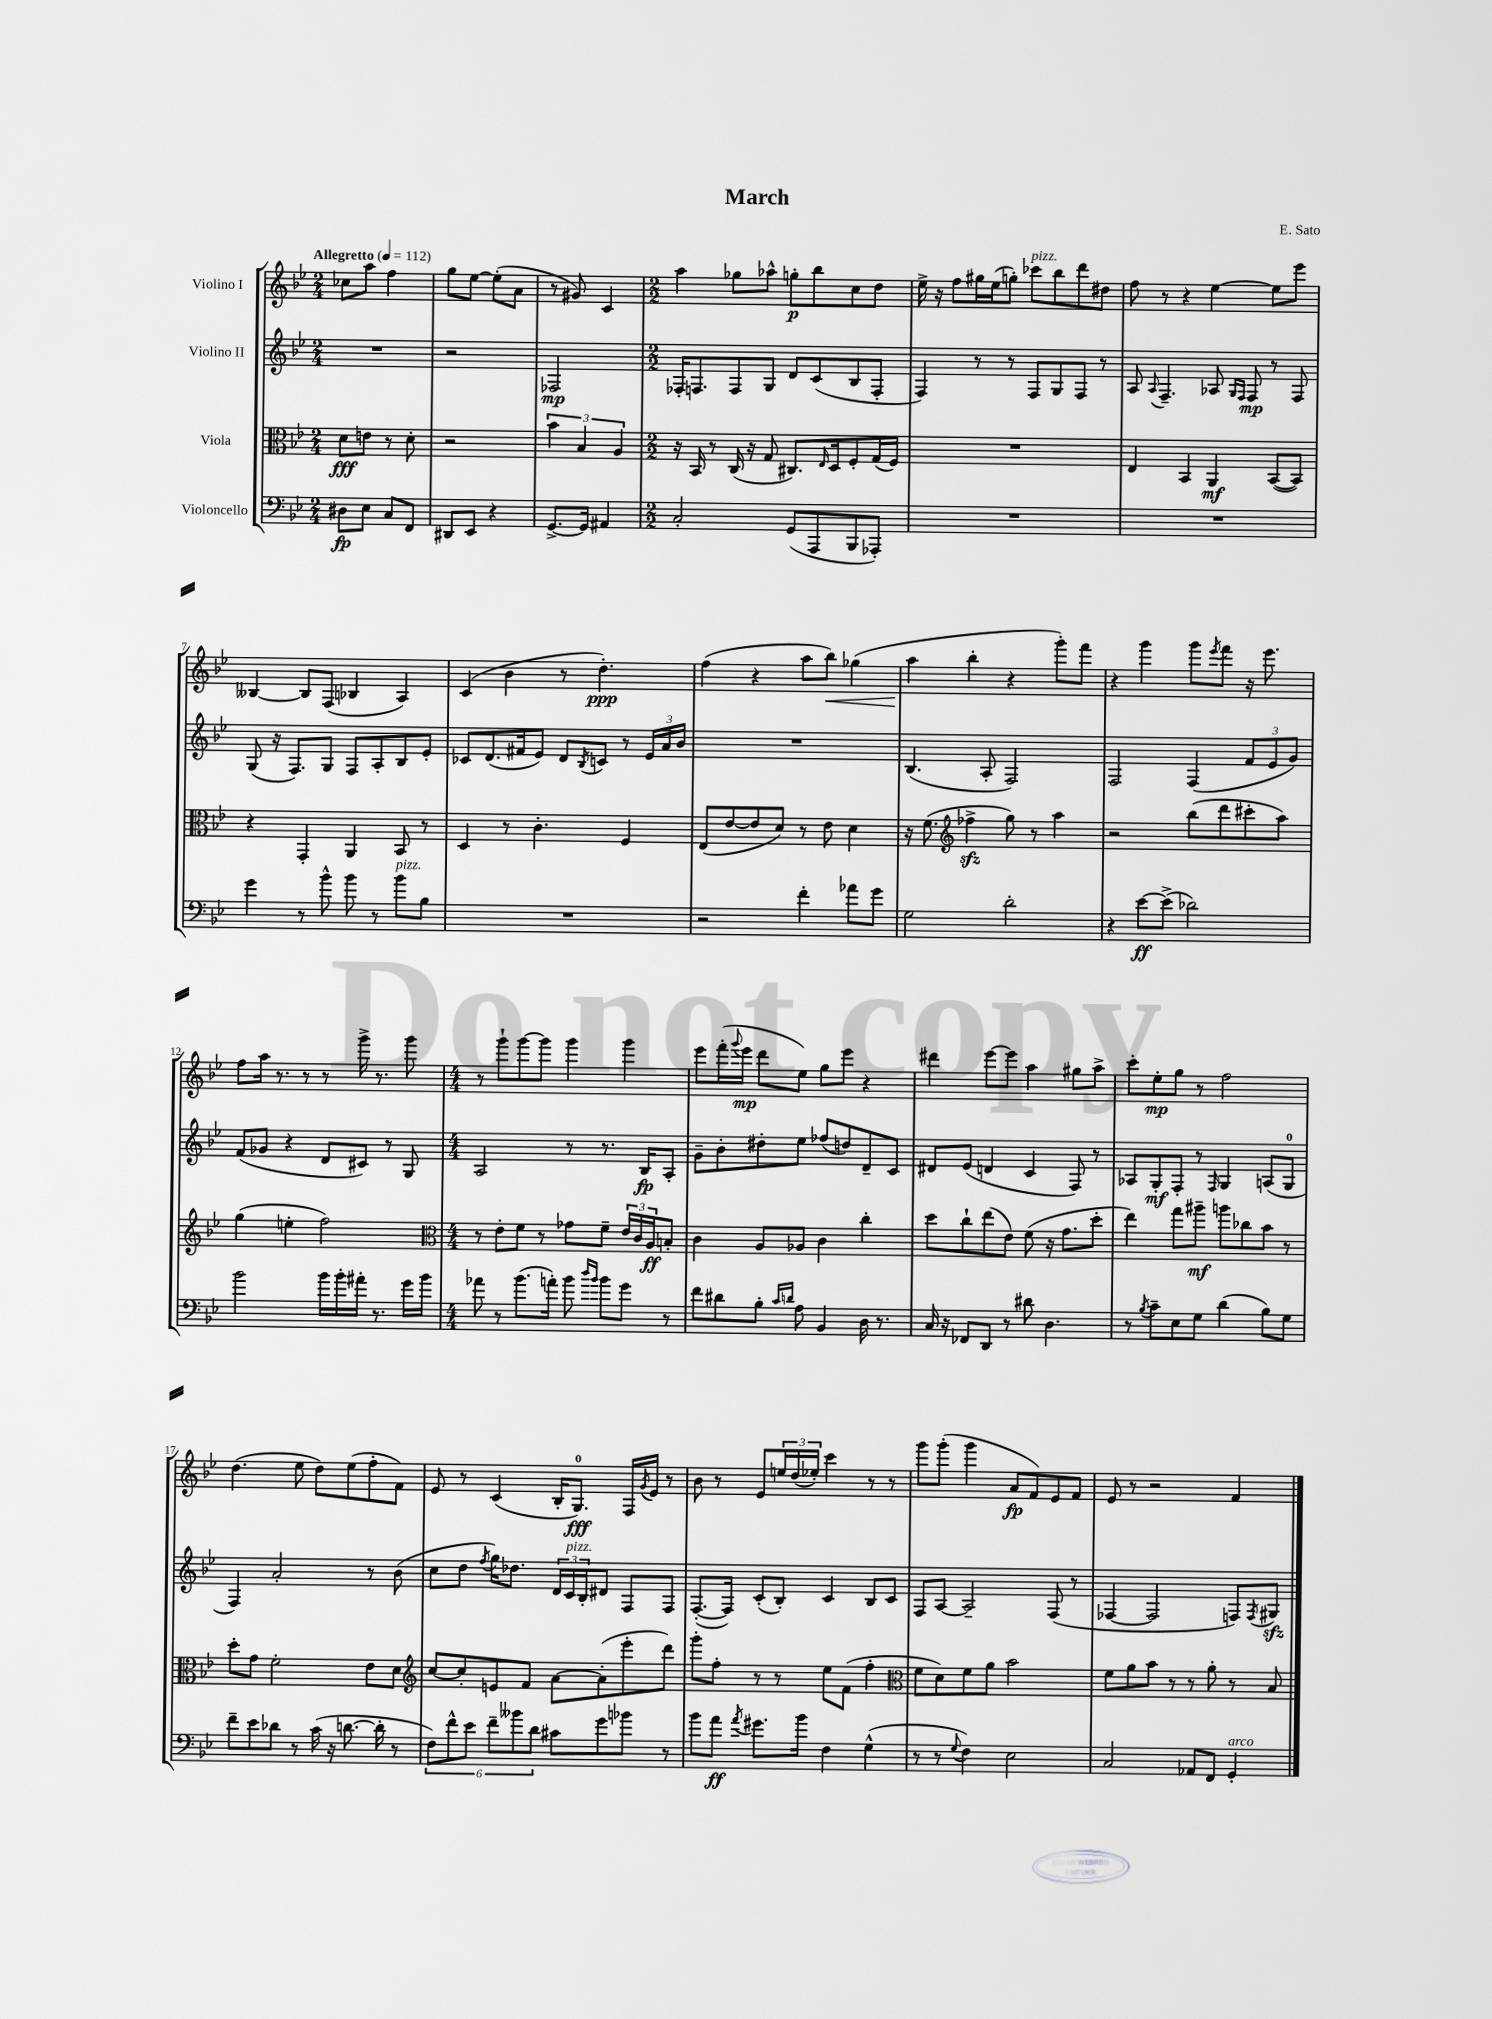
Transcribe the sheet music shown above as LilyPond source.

\header { title = "March" composer = "E. Sato" }
<<
\new StaffGroup <<
\new Staff = "s0" \with { instrumentName = "Violino I" } {
    \clef treble \key bes \major \numericTimeSignature \time 2/4 \tempo "Allegretto" 4 = 112
    ces''8 a''8 f''4 |
    g''8 ees''8~ ees''8-.( a'8 |
    r8 gis'8) c'4 |
    \numericTimeSignature \time 2/2 a''4 ges''8 aes''8-^ g''8-.\p bes''8 c''8 d''8 |
    ees''16-> r16 f''8 gis''16 ees''16( g''8-.) ces'''8^\markup { \italic "pizz." } bes''8 d'''8 dis''8 |
    f''8 r8 r4 ees''4~ ees''8 ees'''8 |
    beses4~ beses8 f8( bes4 a4) |
    c'4( bes'4 r8 d''4.-.\ppp) |
    f''4( r4 a''8 bes''8\<) ges''4( |
    a''4\! bes''4-. r4 g'''8-.) f'''8 |
    r4 g'''4 g'''8 \acciaccatura { ees'''8 } f'''8 r16 ees'''8. |
    f''8 a''16 r8. r8 r8 g'''16-> r8. g'''8 |
    \numericTimeSignature \time 4/4 r8 g'''8-! g'''8~ g'''8 g'''4 g'''4 |
    ees'''8 f'''16-.( \appoggiatura { g'''8 } ees'''16\mp d'''8 ees''8) g''8 ees'''8 r4 |
    dis'''4 ees'''8~ ees'''8 a''4 gis''8 a''8-> |
    c'''8-. ees''8-.\mp g''8 r8 f''2 |
    d''4.( ees''8 d''8) ees''8( f''8-. f'8) |
    ees'8 r8 c'4( bes16-. g8.-0\fff) f16 \acciaccatura { g'8 } ees'16 r8 |
    bes'8 r8 ees'8 \tuplet 3/2 { e''16 d''16( ees''16-.) } c'''4 r8 r8 |
    g'''8 g'''8-.( g'''4 a'8\fp f'8) ees'8 f'8 |
    ees'8 r8 r2 f'4 \bar "|." |
}
\new Staff = "s1" \with { instrumentName = "Violino II" } {
    \clef treble \key bes \major \numericTimeSignature \time 2/4
    R2 |
    r2 |
    fes2\mp |
    \numericTimeSignature \time 2/2 fes16-. f8. f8 g8 d'8 c'8( bes8 f8-. |
    f4) r8 r8 f8 g8 f8 r8 |
    a8 \appoggiatura { a8 } f4.-- aes8 \grace { g16 f16 } f8\mp r8 f8 |
    g8( r16 f8.) g8 f8 a8-. bes8 ees'8-. |
    ces'8 d'8.( fis'16 ees'8) d'8 \acciaccatura { bes8 } c'8 r8 \tuplet 3/2 { ees'16 a'16 bes'16 } |
    R1 |
    bes4.( a8-. f2) |
    f2 f4( \tuplet 3/2 { f'8 ees'8 g'8) } |
    f'8( ges'8 r4 d'8 cis'8) r8 g8 |
    \numericTimeSignature \time 4/4 a2 r8 r8. bes16\fp a8-. |
    g'8-- bes'8-. dis''8-. ees''8 fes''8( d''8) d'8-- c'8 |
    dis'8 ees'8( d'4 c'4 f8) r8 |
    aes8 g8-.\mf f8-. r8 \grace { f16 } g4 a8( g8-0 |
    f4) a'2-. r8 bes'8( |
    c''8 d''8 \acciaccatura { f''8 } g''16) des''8. \tuplet 3/2 { d'16 c'16^\markup { \italic "pizz." } bes16-. } dis'8 f8 f8 |
    f8.~-.( f16) c'8-.( bes8-.) c'4 bes8 c'8 |
    f8 a8~ a2-- f8( r8 |
    fes4~ fes2 f8) \acciaccatura { f8 } gis8\sfz \bar "|." |
}
\new Staff = "s2" \with { instrumentName = "Viola" } {
    \clef alto \key bes \major \numericTimeSignature \time 2/4
    d'8\fff e'8 r8 d'8-. |
    r2 |
    \tuplet 3/2 { bes'4 bes4 a4 } |
    \numericTimeSignature \time 2/2 r16 bes,16 r8 c16( r16 g8 cis8.) \grace { ees16 } d16 f8-. g16( f16) |
    R1 |
    ees4 bes,4 a,4\mf bes,8~( bes,8) |
    r4 g,4-. a,4 bes,8 r8 |
    d4 r8 c'4.-. f4 |
    ees8( ees'8~ ees'8 d'8) r8 ees'8 d'4 |
    r16 f'8.( \clef treble fes''4->\sfz g''8) r8 a''4 |
    r2 bes''8( d'''8 cis'''8-. a''8) |
    g''4( e''4-. f''2) |
    \numericTimeSignature \time 4/4 \clef alto r8 ees'8-. f'8 r8 ges'8 f'8-- \tuplet 3/2 { ees'16 c'16 a16\ff } b8-. |
    c'4 a8 aes8 c'4 c''4-. |
    d''8 c''8-! ees''8( ees'8) f'8( r16 g'8. d''8-. |
    ees''4) g''8 ais''8--\mf a''8 ces''8 bes'8 r8 |
    d''8-. g'8 f'2-. ees'8 d'8 |
    \clef treble c''8~ c''8-. e'8 f'8 a'8~ a'8-.( ees'''8-. d'''8) |
    g'''8-. f''8-. r8 r8 ees''8 f'8( f''4-. |
    \clef alto f'8 d'8) f'8 a'8 bes'2 |
    f'8 a'8 bes'8 r8 r8 a'8-. r8 bes8 \bar "|." |
}
\new Staff = "s3" \with { instrumentName = "Violoncello" } {
    \clef bass \key bes \major \numericTimeSignature \time 2/4
    dis8\fp ees8 c8 f,8 |
    dis,8 ees,8 r4 |
    g,8.~-> g,16 ais,4 |
    \numericTimeSignature \time 2/2 c2-. g,8( a,,8 bes,,8 aes,,8-.) |
    R1 |
    R1 |
    g'4 r8 bes'8-^ bes'8 r8 bes'8^\markup { \italic "pizz." } bes8 |
    R1 |
    r2 f'4-. aes'8 g'8 |
    g2 d'2-. |
    r4 ees'8~\ff ees'8->( des'2) |
    bes'2 bes'16 bes'16-. ais'16-. r8. g'16 bes'16 |
    \numericTimeSignature \time 4/4 aes'8 r8 bes'8.( a'16-.) bes'8 \grace { d''16 bes'16 } bes'8 g'8 r8 |
    f'8 dis'8 bes8-. \grace { c'16 d'16 } a8 bes,4 d16 r8. |
    c16 r16 fes,8 d,8 r8 dis'8 d4. |
    r8 \acciaccatura { bes8 } c'8-- ees8 g8 d'4( bes8) g8 |
    f'8-- ees'8 des'8 r8 c'16( r16 d'8.~ d'16-. r8 |
    \tuplet 6/4 { f8) f'8-^ ees'8 f'8-- beses'8 d'8 } cis'8 g'8 bes'8 r8 |
    bes'8 a'8\ff \acciaccatura { a'8 } gis'8. bes'16 f4 g4-^( |
    r8 r8 \appoggiatura { g8 } f4) ees2 |
    c2 aes,8 f,8 g,4-.^\markup { \italic "arco" } \bar "|." |
}
>>
>>
